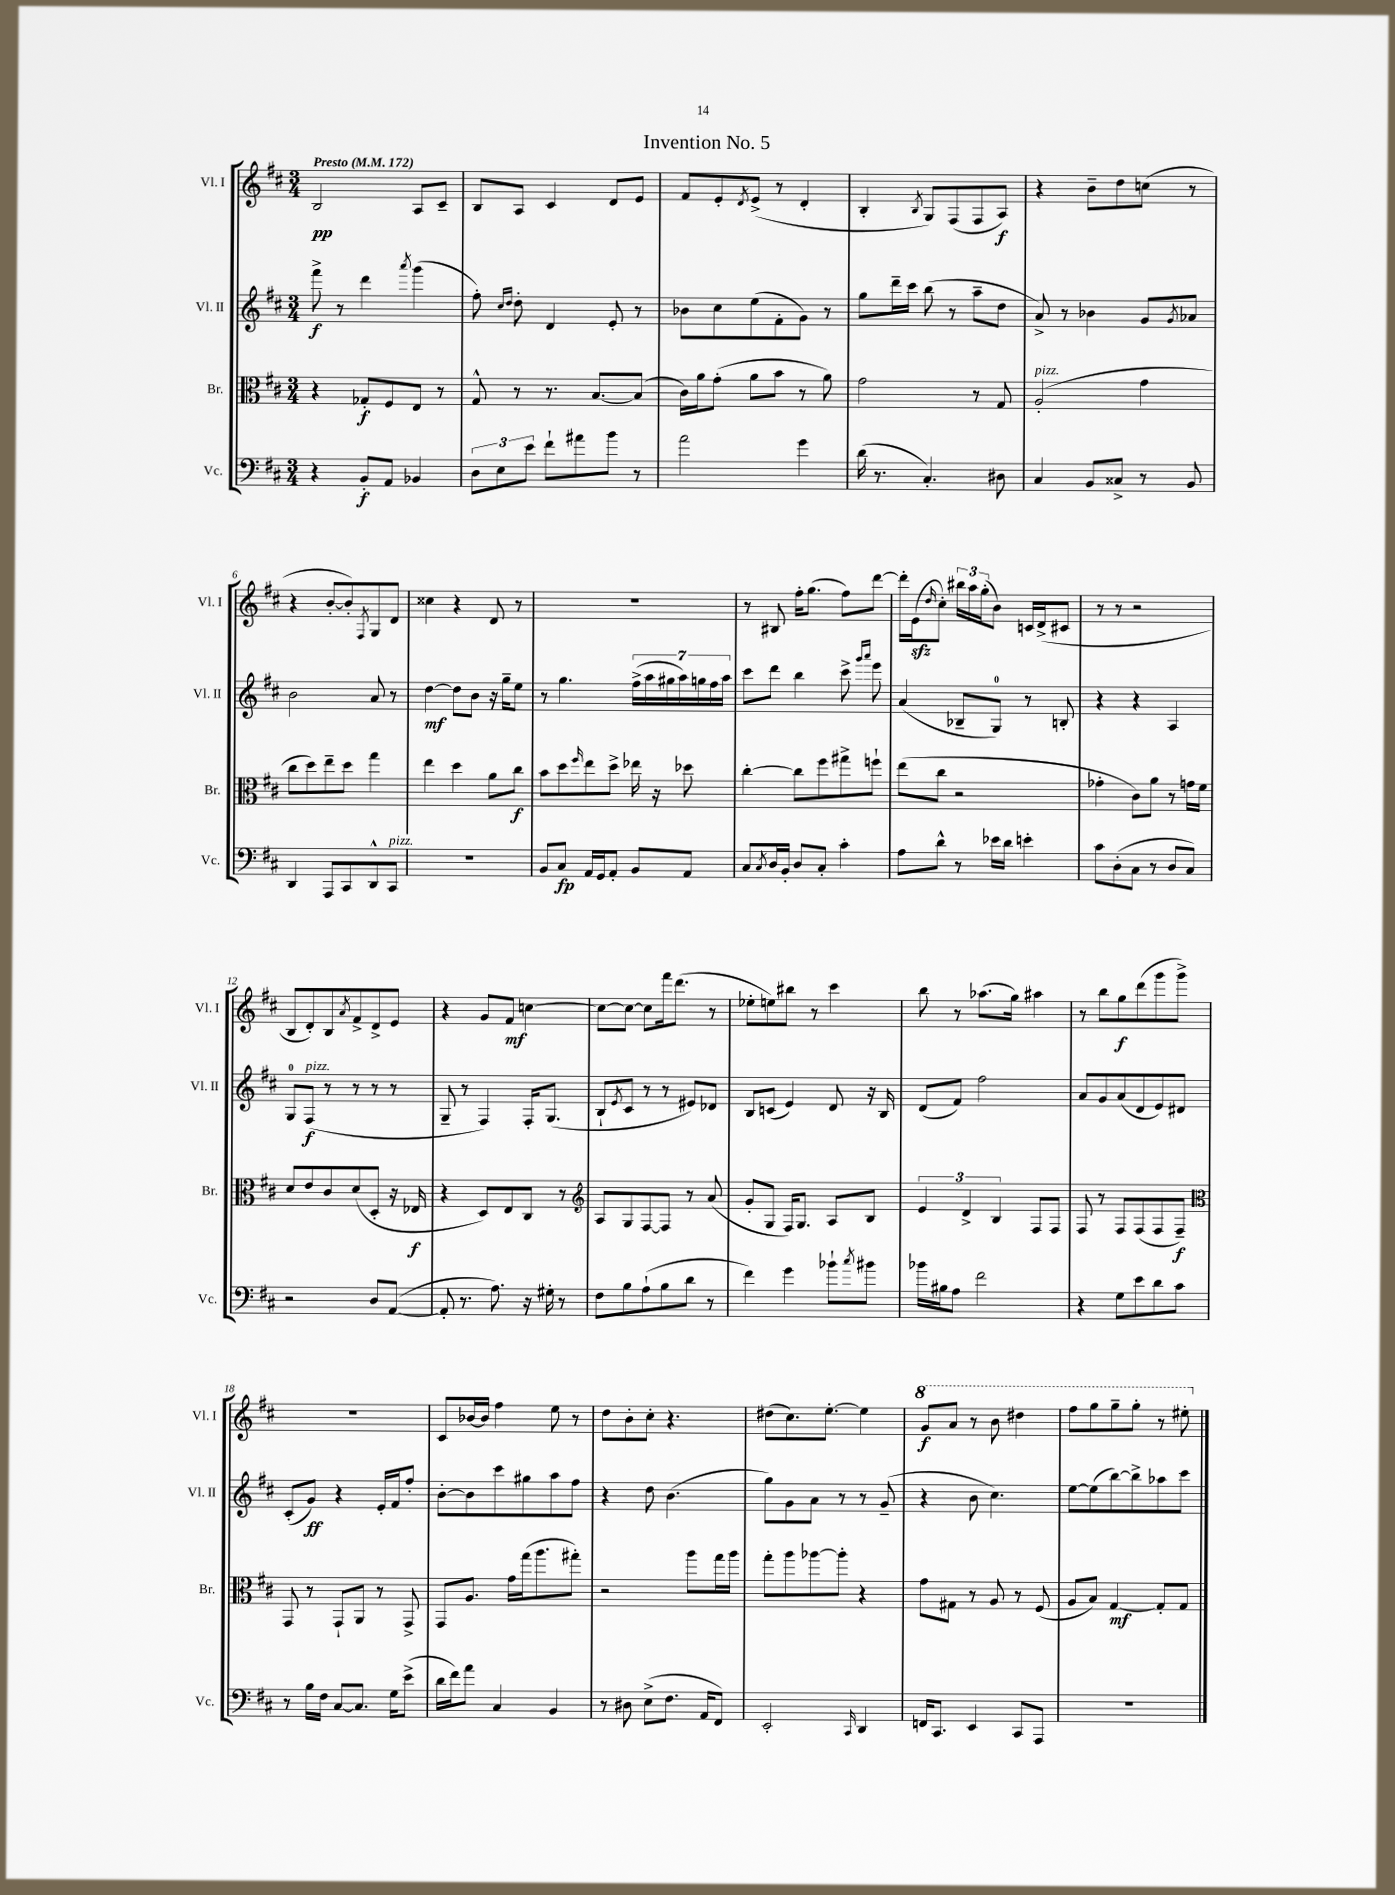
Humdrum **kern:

**kern	**kern	**kern	**kern
*staff4	*staff3	*staff2	*staff1
*clefF4	*clefC3	*clefG2	*clefG2
*k[f#c#]	*k[f#c#]	*k[f#c#]	*k[f#c#]
*M3/4	*M3/4	*M3/4	*M3/4
*MM172	*MM172	*MM172	*MM172
4r	4r	8fff#^	2B
.	.	8r	.
8BB'	8G-'	4ddd	.
8AA	8F#	.	.
.	.	8qaaa	.
4BB-	8E	(4ggg	8A
.	8r	.	8c#~
=	=	=	=
12D	8G^^	8ff#')	8B
12E	.	.	.
.	.	16qqcc#	.
.	.	16qqdd	.
.	8r	8dd'	8A
12e	.	.	.
8f#`	8.r	4d	4c#
8a#	.	.	.
.	[8.B	.	.
8b	.	8e'	8d
8r	(8B]	8r	8e
=	=	=	=
2a	16c#)	8b-	8f#
.	16a	.	.
.	(8g'	8cc#	8e'
.	.	.	8qd
.	8a	(8ee	(8e^
.	8b	8f#'	8r
4g	8r	8g)	4d'
.	8a)	8r	.
=	=	=	=
(16d	2g	8gg	4B'
8.r	.	.	.
.	.	16ddd~	.
.	.	16ccc#	.
.	.	.	8qB
4.C#')	.	(8bb	8G)
.	.	8r	(8F#
.	8r	8aa~	8F#
8D#	8G	8dd	8A)
=	=	=	=
4C#	(2A'	8a^)	4r
.	.	8r	.
8BB	.	4b-	8b~
8C##^	.	.	8dd
8r	4g	8g	(8cc
.	.	8qg	.
8BB	.	8a-	8r
=	=	=	=
4DD	8cc#	2b	4r
.	8dd)	.	.
8AAA	8ee~	.	[8b'
8CC#	8dd	.	8b'])
.	.	.	8qF#
8DD^^	4gg	8a	8G
8CC#	.	8r	8d
=	=	=	=
2.r	4ee	[4dd	4cc##
.	4dd	8dd]	4r
.	.	8b	.
.	8a	16r	8d
.	.	16gg~	.
.	8cc#	8ee	8r
=	=	=	=
8BB	8b	8r	2.r
8C#	8dd	4.gg	.
.	16qqff#	.	.
16AA	8ee	.	.
16GG	.	.	.
8AA'	8dd^	.	.
8BB	16ee-	(28ff#^	.
.	.	28aa	.
.	16r	.	.
.	.	28gg#	.
.	.	28aa)	.
8AA	8dd-	.	.
.	.	28gg	.
.	.	28ff#	.
.	.	28aa	.
=	=	=	=
8C#	[4cc#'	8ccc#	8r
8qC#	.	.	.
16D	.	8ddd	8B#
16BB'	.	.	.
8D	8cc#]	4bb	16ff#'
.	.	.	(8.gg
8C#'	8ff#	.	.
4c#'	8gg#^	8ccc#^	8ff#)
.	.	16qqggg	.
.	.	16qqaaa	.
.	8ff`	8eee	[8ddd
=	=	=	=
8A	(8ee	(4a	16ddd']
.	.	.	(16e
.	.	.	16qqdd
8d^^	8cc#	.	8cc#')
8r	2r	8B-~	24bb#
.	.	.	24aa
.	.	.	(24gg'
16e-	.	8G)	8b)
16d	.	.	.
4e'	.	8r	16c
.	.	.	(16d^
.	.	8B'	8c#
=	=	=	=
8c#	4g-'	4r	8r
(8D'	.	.	8r
8C#	8c#)	4r	2r
8r	8a	.	.
8D	8r	4A	.
8C#)	16g	.	.
.	16f#	.	.
=	=	=	=
2r	8d	8G	8B
.	8e	(8F#	8d')
.	8c#	8r	8B
.	.	.	8qa
.	(8d	8r	8f#^
8D	8D'	8r	8d^
([8AA	16r	8r	8e
.	16E-	.	.
=	=	=	=
8AA']	4r	8G~	4r
8.r	.	8r	.
.	8D)	4F#)	8g
8.A)	.	.	.
.	8E	.	8f#
16r	8C#	16F#'	[4cc
16G#'	.	(8.G	.
8r	8r	.	.
=	=	=	=
*	*clefG2	*	*
8F#	8A	8B`	8cc_
.	.	8qe	.
8B	8G	8c#	8cc_
(8A`	[8F#	8r	8cc]
8B	8F#]	8r	16fff#
.	.	.	(8.ddd
8d	8r	8e#)	.
8r	(8a	8d-	8r
=	=	=	=
4f#)	8g'	8B	8ee-'
.	8G	(8c	8ee)
4g	16F#)	4e)	8bb#
.	8.G	.	.
.	.	.	8r
8b-`	8A	8d	4ccc#
8qcc#	.	.	.
8b#	8B	16r	.
.	.	16B	.
=	=	=	=
16b-	6e	(8d	8bb
16B#	.	.	.
8A	.	8f#)	8r
.	6d^	.	.
2f#	.	2ff#	(8.aa-
.	6B	.	.
.	.	.	16gg)
.	8F#	.	4aa#
.	8F#	.	.
=	=	=	=
4r	8F#	8a	8r
.	8r	8g	8bb
8G	8F#	(8a	8gg
8e	(8F#	8d	(8ddd
8d	8F#	8e)	8ggg
8c#	8F#~)	8d#	8ggg^)
=	=	=	=
*	*clefC3	*	*
8r	8GG	(8c#'	2.r
16B	8r	8g)	.
16F#	.	.	.
[8C#	8GG`	4r	.
8.C#]	8AA	.	.
.	8r	16e'	.
16G	.	16f#	.
(8e^	8GG^	8ff#'	.
=	=	=	=
16d	8GG	[8b'	8c#
16f#)	.	.	.
8a	8.A	8b]	[16b-
.	.	.	16b-]
4C#	.	8ccc#	4ff#
.	16g	.	.
.	(16gg	8gg#	.
.	8.aa	.	.
4BB	.	8aa	8ee
.	8gg#')	8ff#	8r
=	=	=	=
8r	2r	4r	8dd
8D#	.	.	8b'
(8E^	.	8dd	8cc#'
8.F#	.	(4.b	4.r
.	8aa	.	.
16AA	.	.	.
8FF#)	16gg	.	.
.	16aa	.	.
=	=	=	=
2EE'	8gg'	8gg)	(8dd#
.	8aa	8g	8.cc#)
.	[8aa-	8a	.
.	.	.	[8.ee'
.	8aa-']	8r	.
16qqCC#	.	.	.
4DD	4r	8r	4ee]
.	.	(8g~	.
=	=	=	=
16FF	8g	4r	8gg
8.CC#	.	.	.
.	8G#	.	8aa
4EE	8r	8b	8r
.	8A	4.cc#)	8bb
8CC#	8r	.	4ddd#
8AAA	(8F#	.	.
=	=	=	=
2.r	8A	[8ee	8fff#
.	8B)	(8ee]	8ggg
.	[4G	[8bb)	8ggg~
.	.	8bb^]	8ggg'
.	8G']	8aa-	8r
.	8G	8ccc#	8eee#'
==	==	==	==
*-	*-	*-	*-
